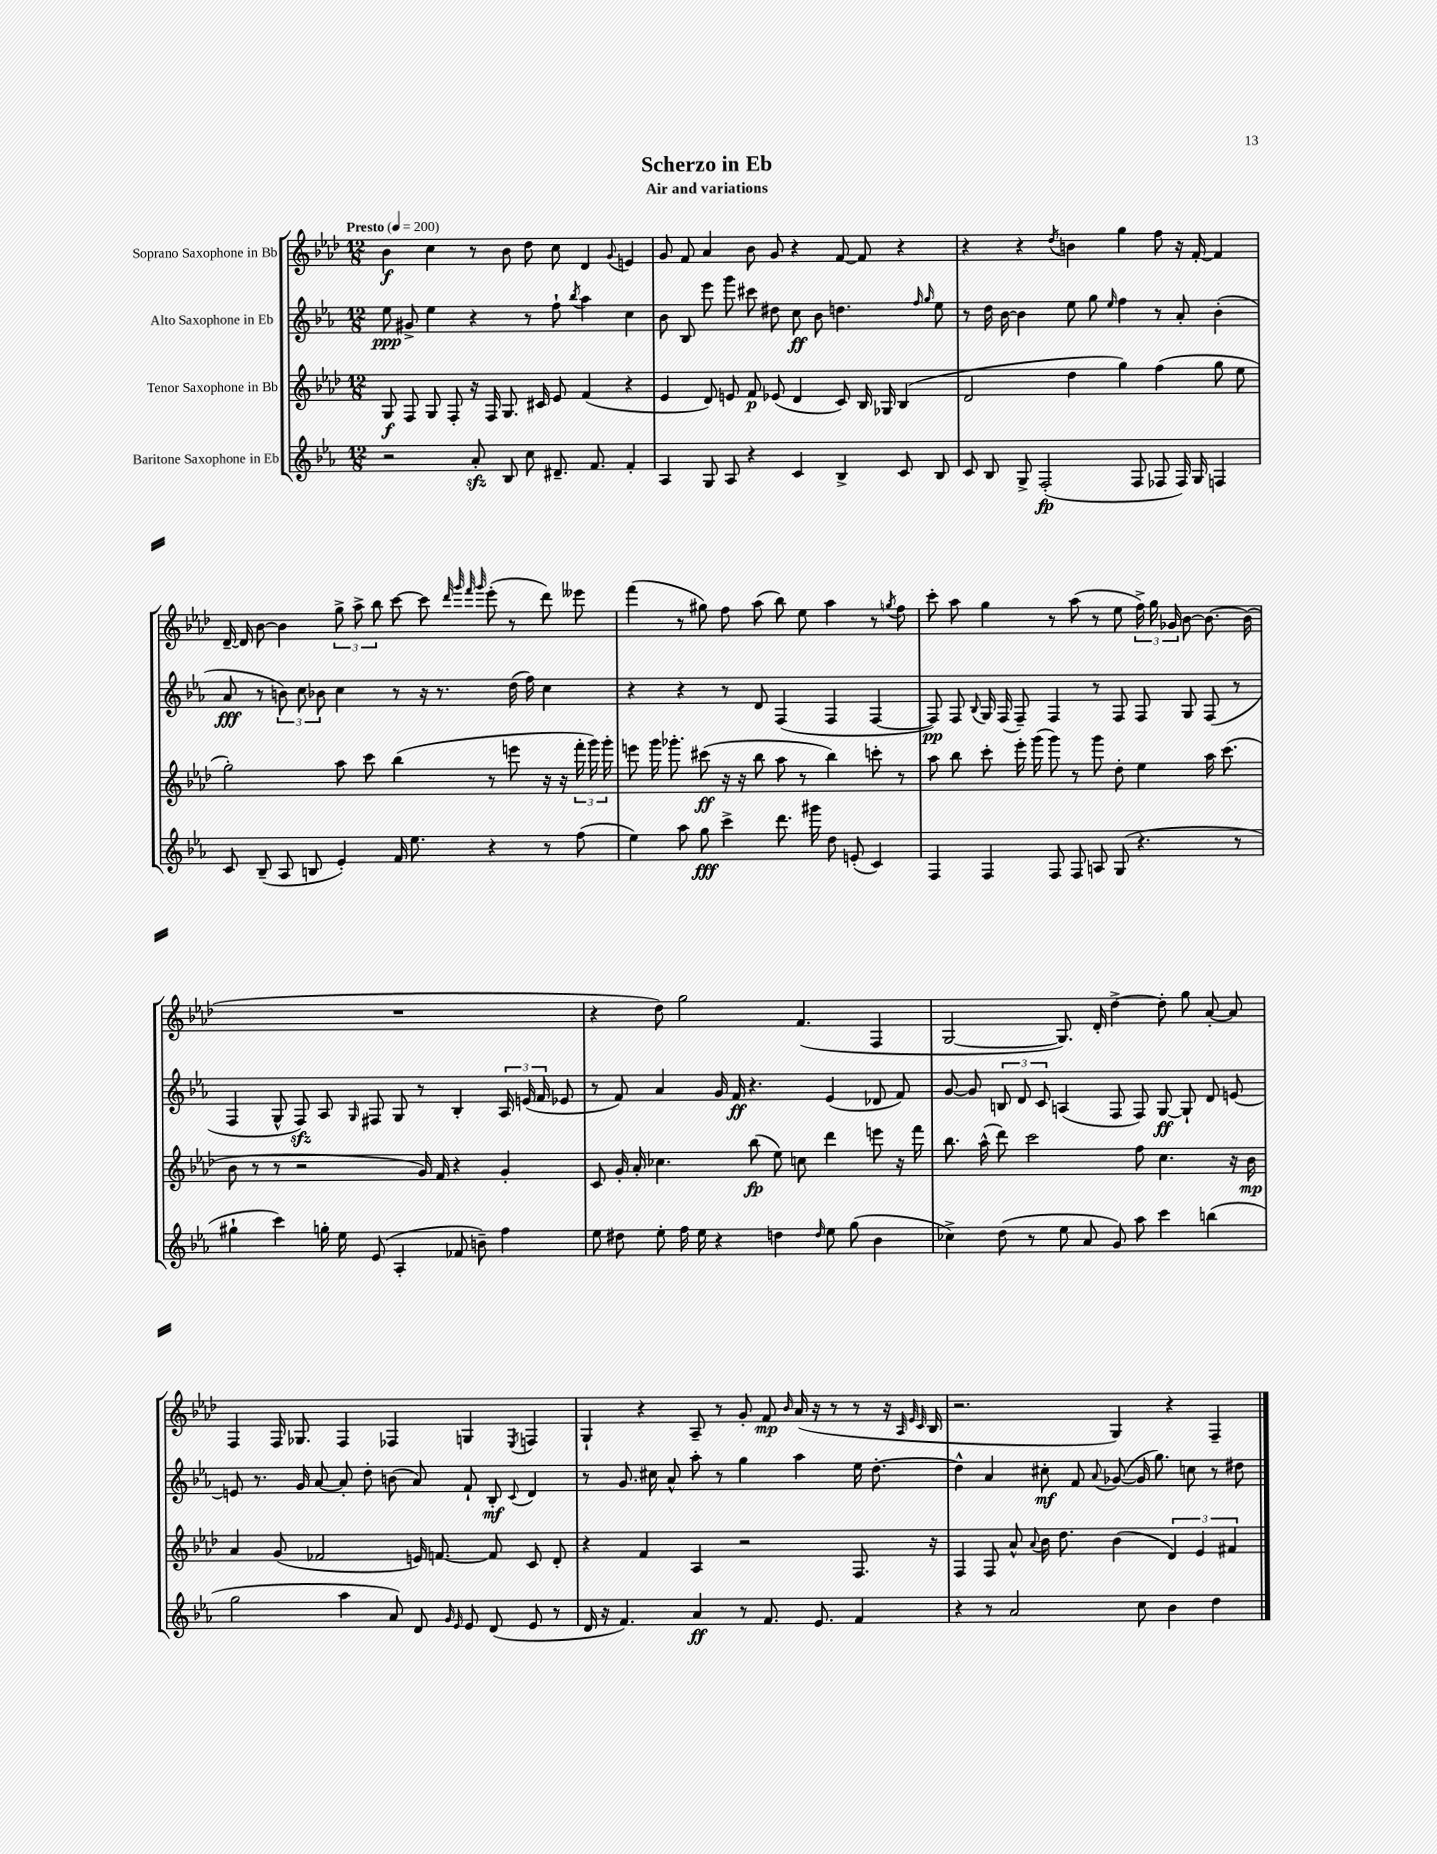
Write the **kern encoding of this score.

**kern	**kern	**kern	**kern
*staff4	*staff3	*staff2	*staff1
*clefG2	*clefG2	*clefG2	*clefG2
*k[b-e-a-]	*k[b-e-a-d-]	*k[b-e-a-]	*k[b-e-a-d-]
*M12/8	*M12/8	*M12/8	*M12/8
*MM200	*MM200	*MM200	*MM200
2r	8G	8ee-	4b-
.	8F	8g#^	.
.	8G	4ee-	4cc
.	8F'	.	.
8a-'	16r	4r	8r
.	16F	.	.
8B-	8.G	.	8b-
8cc	.	8r	8dd-
.	16c#	.	.
8.d#~	8e-	8ff`	8cc
.	.	8qbb-	.
.	(4f	4aa-	4d-
8.f	.	.	.
.	.	.	8qqg
4f'	4r	4cc	4e
=	=	=	=
4A-	4e-	8b-	8g
.	.	8B-	8f
8G	8d-)	8eee-	4a-
8A-	8e	8ggg	.
4r	8f	8ccc#	8b-
.	(8e-	8dd#	8g
4c	4d-	8cc	4r
.	.	8b-	.
4B-^	8c)	4.dd	[8f
.	16B-	.	8f]
.	16G-	.	.
8c	(4B-	.	4r
.	.	16qqff	.
.	.	16qqgg	.
8B-	.	8ee-	.
=	=	=	=
8c	2d-	8r	4r
8B-	.	16dd	.
.	.	[16b-	.
8G^	.	4b-]	4r
(2F'	.	.	.
.	.	.	8qdd-
.	4dd-	8ee-	4b
.	.	8gg	.
.	.	16qqee-	.
.	4gg)	4ff	4gg
8F	.	.	.
8F-	(4ff	8r	8ff
16F-)	.	8a-'	16r
16G	.	.	[16f'
4F	8gg	(4b-'	4f]
.	8ee-	.	.
=	=	=	=
8c	2gg')	8a-	[16d-~
.	.	.	16d-]
(8B-~	.	8r	[8b-
8A-	.	12b)	4b-]
.	.	12cc	.
8B	.	.	.
.	.	12b-	.
4e-')	8aa-	4cc	12gg^
.	.	.	12aa-^
.	8ccc	.	.
.	.	.	12bb-
16f	(4bb-	8r	[8ccc
8.ee-	.	.	.
.	.	16r	8ccc]
.	.	8.r	.
.	.	.	32qqddd-
.	.	.	32qqggg
.	.	.	32qqfff
.	.	.	32qqggg
4r	8r	.	(8eee-'
.	8eee	(16dd	8r
.	.	16ff)	.
8r	16r	4cc	8ddd-)
.	16r	.	.
(8ff	24fff'	.	8eee--
.	24ggg)	.	.
.	24ggg'	.	.
=	=	=	=
4ee-)	8eee	4r	(4fff
.	16ggg	.	.
.	8.ggg-'	.	.
8aa-	.	4r	8r
8gg	(8ccc#	.	8gg#)
4ccc^	16r	8r	8ff
.	16r	.	.
.	8bb-	8d	(8aa-
8.ddd	8aa-	(4F	8bb-)
.	8r	.	8ee-
16ggg#	.	.	.
8dd	4bb-)	4F	4aa-
(8e'	.	.	.
4c)	8ccc'	[4F	8r
.	.	.	8qgg
.	8r	.	8ff
=	=	=	=
4F	8aa-	8F])	8ccc'
.	8bb-	8F	8aa-
.	.	8qqB-	.
4F	8ccc'	16G	4gg
.	.	(16F	.
.	16eee-'	8F~)	.
.	(16ggg	.	.
8F	8ggg)	4F	8r
8F	8r	.	(8aa-
8A	8ggg	8r	8r
(8G	8dd-'	8F	8ee-
4.r	4ee-	8F	24ff^)
.	.	.	24gg
.	.	.	24g-
.	.	8G	[8b-
.	16aa-	(8F	8.b-_
.	(8.ccc	.	.
8r	.	8r	.
.	.	.	(16b-]
=	=	=	=
4gg#`	8b-	4F	1.r
.	8r	.	.
4ccc)	8r	8G^^	.
.	2r	8F)	.
16gg'	.	8A-	.
16ee-	.	.	.
.	.	16qqG	.
(8e-	.	8F#	.
4A-'	.	8G	.
.	16g)	8r	.
.	16f	.	.
8f-	4r	4B-'	.
8b~)	.	.	.
4ff	4g'	24A-	.
.	.	(24e	.
.	.	24f	.
.	.	8e-	.
=	=	=	=
8ee-	8c	8r	4r
8dd#	16g'	8f)	.
.	16a-'	.	.
8ee-'	4.cc-	4a-	8dd-)
16ff	.	.	2gg
16ee-	.	.	.
4r	.	16g	.
.	.	16f	.
.	(8bb-	4.r	.
4dd	8ee-)	.	.
.	8cc	.	(4.f
16qqdd	.	.	.
8ee-	4ddd-	(4e-	.
(8gg	.	.	.
4b-	8eee	8d-	4F
.	16r	8f)	.
.	16fff	.	.
=	=	=	=
4cc-^)	8.bb-	[8g	[2G
.	.	8g]	.
.	(16aa-^^	.	.
(8dd	8ddd-)	12B	.
.	.	12d	.
8r	2ccc	.	.
.	.	12c	.
8ee-	.	(4A	8.G])
8a-	.	.	.
.	.	.	16d-'
8g)	.	8F	[4dd-^
8aa-	8ff	8F)	.
4ccc	4.cc	[8G	8dd-']
.	.	8G`]	8gg
(4bb	.	8d	[8a-'
.	16r	[8e	8a-]
.	16b-	.	.
=	=	=	=
2gg	4a-	8e]	4F
.	.	8.r	.
.	(8g	.	16F
.	.	16g	8.G-
.	2f-	[8a-	.
4aa-	.	8a-']	4F
.	.	8dd'	.
8a-)	.	(8b	4F-
8d	16e)	8a-)	.
.	[8.f	.	.
16qqg	.	.	.
16qqe-	.	.	.
8e-	.	8f`	4G
(8d	8f]	8B-'	.
.	.	8qqc	8qE-
8e-	8c	4d	4F
8r	8d-'	.	.
=	=	=	=
16d	4r	8r	4G`
16r	.	.	.
4.f)	.	8.g	.
.	4f	.	4r
.	.	16cc#	.
.	.	8a-^^	.
4a-	4A-	8aa-'	8A-~
.	.	8r	8r
8r	2r	4gg	8g'
8.f	.	.	8f
.	.	.	16qqb-
.	.	4aa-	(16a-
8.e-	.	.	16r
.	.	.	8r
4f	8.F	16ee-	8r
.	.	[8.dd'	.
.	.	.	16r
.	.	.	32qqA-
.	.	.	32qqe-
.	.	.	32qqc
.	16r	.	16B-
=	=	=	=
4r	4F	4dd^^]	2.r
8r	8F	4a-	.
2a-	8a-^^	.	.
.	8qqa-	.	.
.	16b-	8cc#'	.
.	8.dd-	.	.
.	.	8f	.
.	.	8qqa-	.
.	(4b-	([8g-	4G)
8cc	.	16g-]	.
.	.	8.gg)	.
4b-	6d-)	.	4r
.	.	8cc	.
.	6e-	.	.
4dd	.	8r	4F~
.	6f#	.	.
.	.	8dd#	.
==	==	==	==
*-	*-	*-	*-
